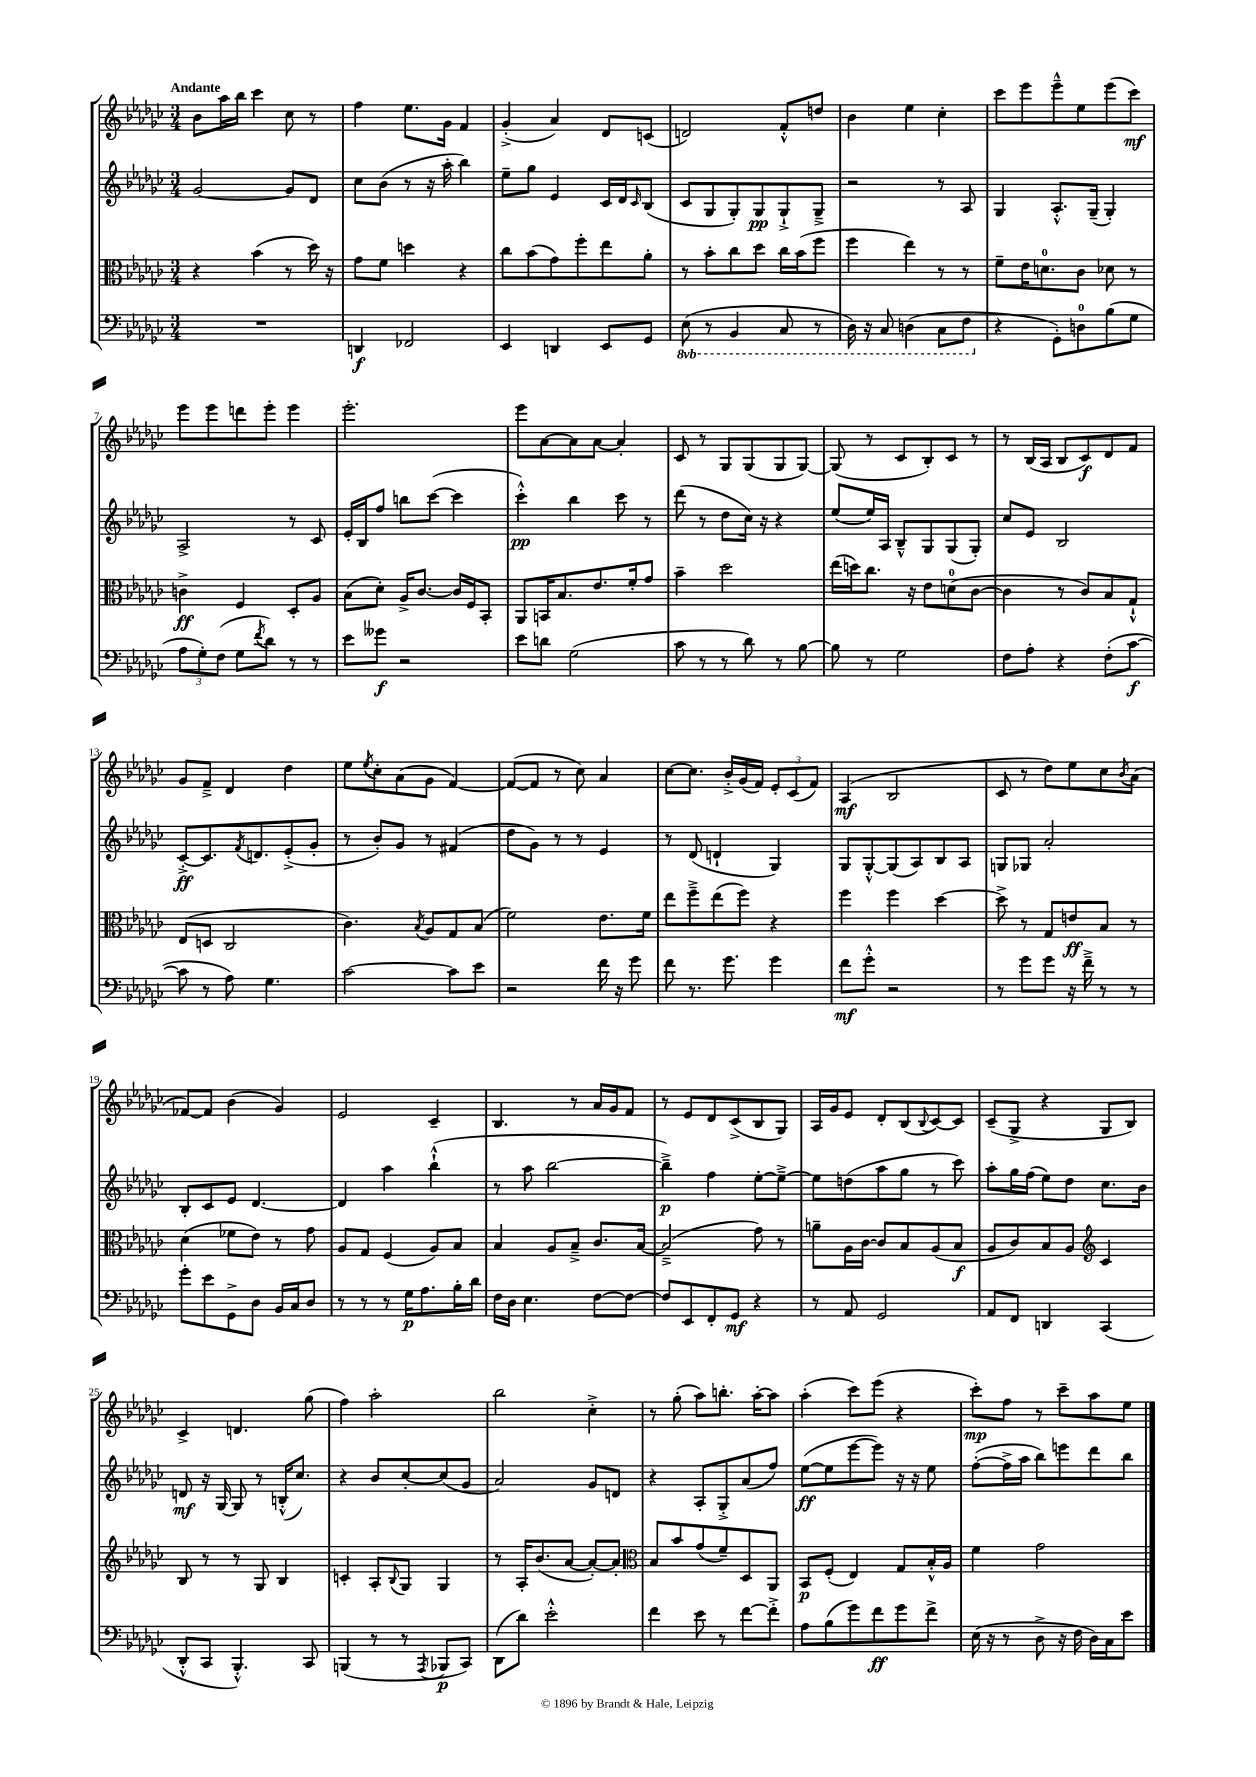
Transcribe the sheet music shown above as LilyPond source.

<<
\new StaffGroup <<
\new Staff = "s0" {
    \clef treble \key ges \major \numericTimeSignature \time 3/4 \tempo "Andante"
    bes'8 aes''16 bes''16 ces'''4 ces''8 r8 |
    f''4 ees''8. ges'16 f'4 |
    ges'4-.->( aes'4) des'8 c'8( |
    d'2) f'8-.-^ d''8 |
    bes'4 ees''4 ces''4-. |
    ces'''8 ees'''8 ees'''8---^ ees''8 ees'''8( ces'''8\mf) |
    ees'''8 ees'''8 d'''8 ees'''8-. ees'''4 |
    ees'''2.-. |
    ees'''8 aes'8~ aes'8 aes'8~ aes'4-. |
    ces'8 r8 ges8 ges8( ges8 ges8~) |
    ges8( r8 ces'8 bes8-.) ces'8 r8 |
    r8 bes16( aes16 bes8 ces'8\f) des'8 f'8 |
    ges'8 f'8---> des'4 des''4 |
    ees''8 \acciaccatura { ees''8 } ces''8-. aes'8( ges'8 f'4~) |
    f'8~( f'8 r8 ces''8) aes'4 |
    ces''8~ ces''8. bes'16-.-> ges'16( f'16) \tuplet 3/2 { ees'8-. ces'8( f'8) } |
    aes4\mf( bes2 |
    ces'8 r8 des''8) ees''8 ces''8 \acciaccatura { bes'8 } aes'8( |
    fes'8~) fes'8 bes'4( ges'4) |
    ees'2 ces'4-- |
    bes4. r8 aes'16 ges'16 f'8 |
    r8 ees'8 des'8 ces'8->( bes8 ges8) |
    aes16 ges'16 ees'8 des'8-. bes8( \appoggiatura { bes8 } ces'8~) ces'8 |
    ces'8--( ges8-> r4 ges8 bes8) |
    ces'4-> d'4. ges''8( |
    f''4) aes''2-. |
    bes''2 ces''4-.-> |
    r8 ges''8-.( aes''8) b''8.-. aes''16~-. aes''8 |
    aes''4-.( ces'''8) ees'''8( r4 |
    ces'''8-.\mp) f''8 r8 ces'''8-- aes''8 ees''8 \bar "|." |
}
\new Staff = "s1" {
    \clef treble \key ges \major \numericTimeSignature \time 3/4
    ges'2~ ges'8 des'8 |
    ces''8 bes'8( r8 r16 aes''16-. bes''4) |
    ees''8-- ges''8 ees'4 ces'16 des'16 \grace { ces'16 } bes8( |
    ces'8 ges8 ges8-.) ges8\pp ges8-!-> ges8---> |
    r2 r8 aes8 |
    ges4 aes8.-.-^ ges16--( ges4-.) |
    aes2-> r8 ces'8 |
    ees'16-. bes16 f''8 b''8 ces'''8~( ces'''4 |
    ces'''4-.-^\pp) bes''4 ces'''8 r8 |
    des'''8( r8 des''8 ces''16) r16 r4 |
    ees''8( ees''16) aes16 bes8---^ ges8 ges8( ges8-.) |
    ces''8 ees'8 bes2 |
    ces'8~-.->\ff ces'8. \acciaccatura { f'8 } d'8. ees'8-.->( ges'8-. |
    r8 bes'8-.) ges'8 r8 fis'4( |
    des''8 ges'8) r8 r8 ees'4 |
    r8 des'8( d'4-! ges4) |
    ges8 ges8~-.-^ ges8( aes8) bes8 aes8 |
    g8 ges8 aes'2-. |
    bes8-. ces'8 ees'8 des'4.~ |
    des'4 aes''4 bes''4-!-^( |
    r8 aes''8 bes''2~ |
    bes''4--->\p) f''4 ees''8~-. ees''8~---> |
    ees''8 d''8( aes''8 ges''8 r8 ces'''8) |
    aes''8-. ges''16 f''16( ees''8) des''8 ces''8. bes'16 |
    d'8\mf r16 ges16~ ges8 r8 b16-.-^( ces''8.) |
    r4 bes'8 ces''8~-. ces''8( ges'8 |
    aes'2) ges'8 d'8 |
    r4 aes8-. ges8-.-> aes'8( f''8) |
    ees''8~\ff( ees''8 ees'''8~ ees'''8) r16 r16 ees''8 |
    f''8~-.( f''16-> aes''16 bes''8) e'''8 des'''8 bes''8 \bar "|." |
}
\new Staff = "s2" {
    \clef alto \key ges \major \numericTimeSignature \time 3/4
    r4 bes'4( r8 des''16) r16 |
    ges'8 f'8 d''4 r4 |
    ces''8 bes'8( ges'8) f''8-. ees''8 aes'8-. |
    r8 bes'8-. ces''8 des''8 ces''16 bes'16( f''8 |
    f''4 ees''4) r8 r8 |
    f'8-- ees'16 d'8.-0 ces'8 des'8 r8 |
    c'4->\ff f4 des8-. aes8 |
    bes8( des'8-.) aes16-> ces'8.~ ces'16 f16 bes,8-. |
    aes,8 b,16 bes8. ees'8. f'16-. ges'8 |
    bes'4-- des''2 |
    ees''16( d''16) ces''8. r16 ees'8 d'8-0( ces'8~ |
    ces'4 r8 ces'8) bes8 ges8-!-^ |
    ees8( d8 ces2 |
    ces'4.) \acciaccatura { bes8 } aes8 ges8 bes8( |
    f'2) ees'8. f'16 |
    ees''8 f''8---> ees''8( f''8) r4 |
    f''4 f''4 des''4~ |
    des''8-> r8 ges8 e'8\ff bes8 r8 |
    des'4( fes'8 ees'8) r8 ges'8 |
    aes8 ges8 f4( aes8) bes8 |
    bes4 aes8 bes8---> ces'8. bes16~ |
    bes2--->( ges'8) r8 |
    a'8-- aes16 ces'16~ ces'8 bes8 aes8( bes8\f |
    aes8 ces'8) bes8 aes8 \clef treble ces'4 |
    bes8 r8 r8 ges8 bes4 |
    c'4-. aes8-. \appoggiatura { bes8 } ges8 ges4 |
    r8 aes16-. bes'8.( aes'8~ aes'8~-.) aes'8-. |
    \clef alto bes8 bes'8 ges'8( f'8--) des8 aes,8 |
    bes,8\p f8-.( ees4) ges8 bes16-.-^ aes16 |
    f'4 ges'2 \bar "|." |
}
\new Staff = "s3" {
    \clef bass \key ges \major \numericTimeSignature \time 3/4 \set Staff.ottavationMarkups = #ottavation-simple-ordinals
    R2. |
    d,4\f fes,2 |
    ees,4 d,4 ees,8 ges,8 |
    \ottava #-1 ees,8( r8 bes,,4 ces,8 r8 |
    des,16) r16 ces,8 d,4( ces,8 f,8 \ottava #0 |
    r4 ges,8-.) d8-0 bes8( ges8 |
    \tuplet 3/2 { aes8 ges8-.) f8( } ges8 \acciaccatura { f'8 } des'8) r8 r8 |
    ees'8 geses'8\f r2 |
    ees'8 d'8 ges2( |
    ces'8 r8 r8 des'8) r8 bes8~ |
    bes8 r8 ges2 |
    f8 aes8-. r4 f8-.( ces'8~\f |
    ces'8 r8 aes8) ges4. |
    ces'2~ ces'8 ees'8 |
    r2 f'16 r16 ges'8 |
    f'8 r8. ges'8. ges'4 |
    f'8\mf ges'8-.-^ r2 |
    r8 ges'8 ges'8 r16 f'16---> r8 r8 |
    ges'8-. ees'8 ges,8-> des8 bes,16 ces16 des8 |
    r8 r8 r8 ges16\p aes8. bes16-. des'16 |
    f16 des16 ees4. f8~ f8~ |
    f8 ees,8 f,8-. ges,8\mf r4 |
    r8 aes,8 ges,2 |
    aes,8 f,8 d,4 ces,4( |
    des,8-.-^ ces,8 bes,,4.-.-^) ces,8 |
    b,,4( r8 r8 \acciaccatura { aes,,8 } bes,,8\p ces,8) |
    des,8( des'8) ees'2-.-^ |
    f'4 ees'8 r8 f'8~ f'8-.-> |
    aes8 bes8( ges'8) f'8\ff ges'8 f'8-> |
    ees16( r16 r8 des8-> r16 f16 des16) ces16 ees'8 \bar "|." |
}
>>
>>
